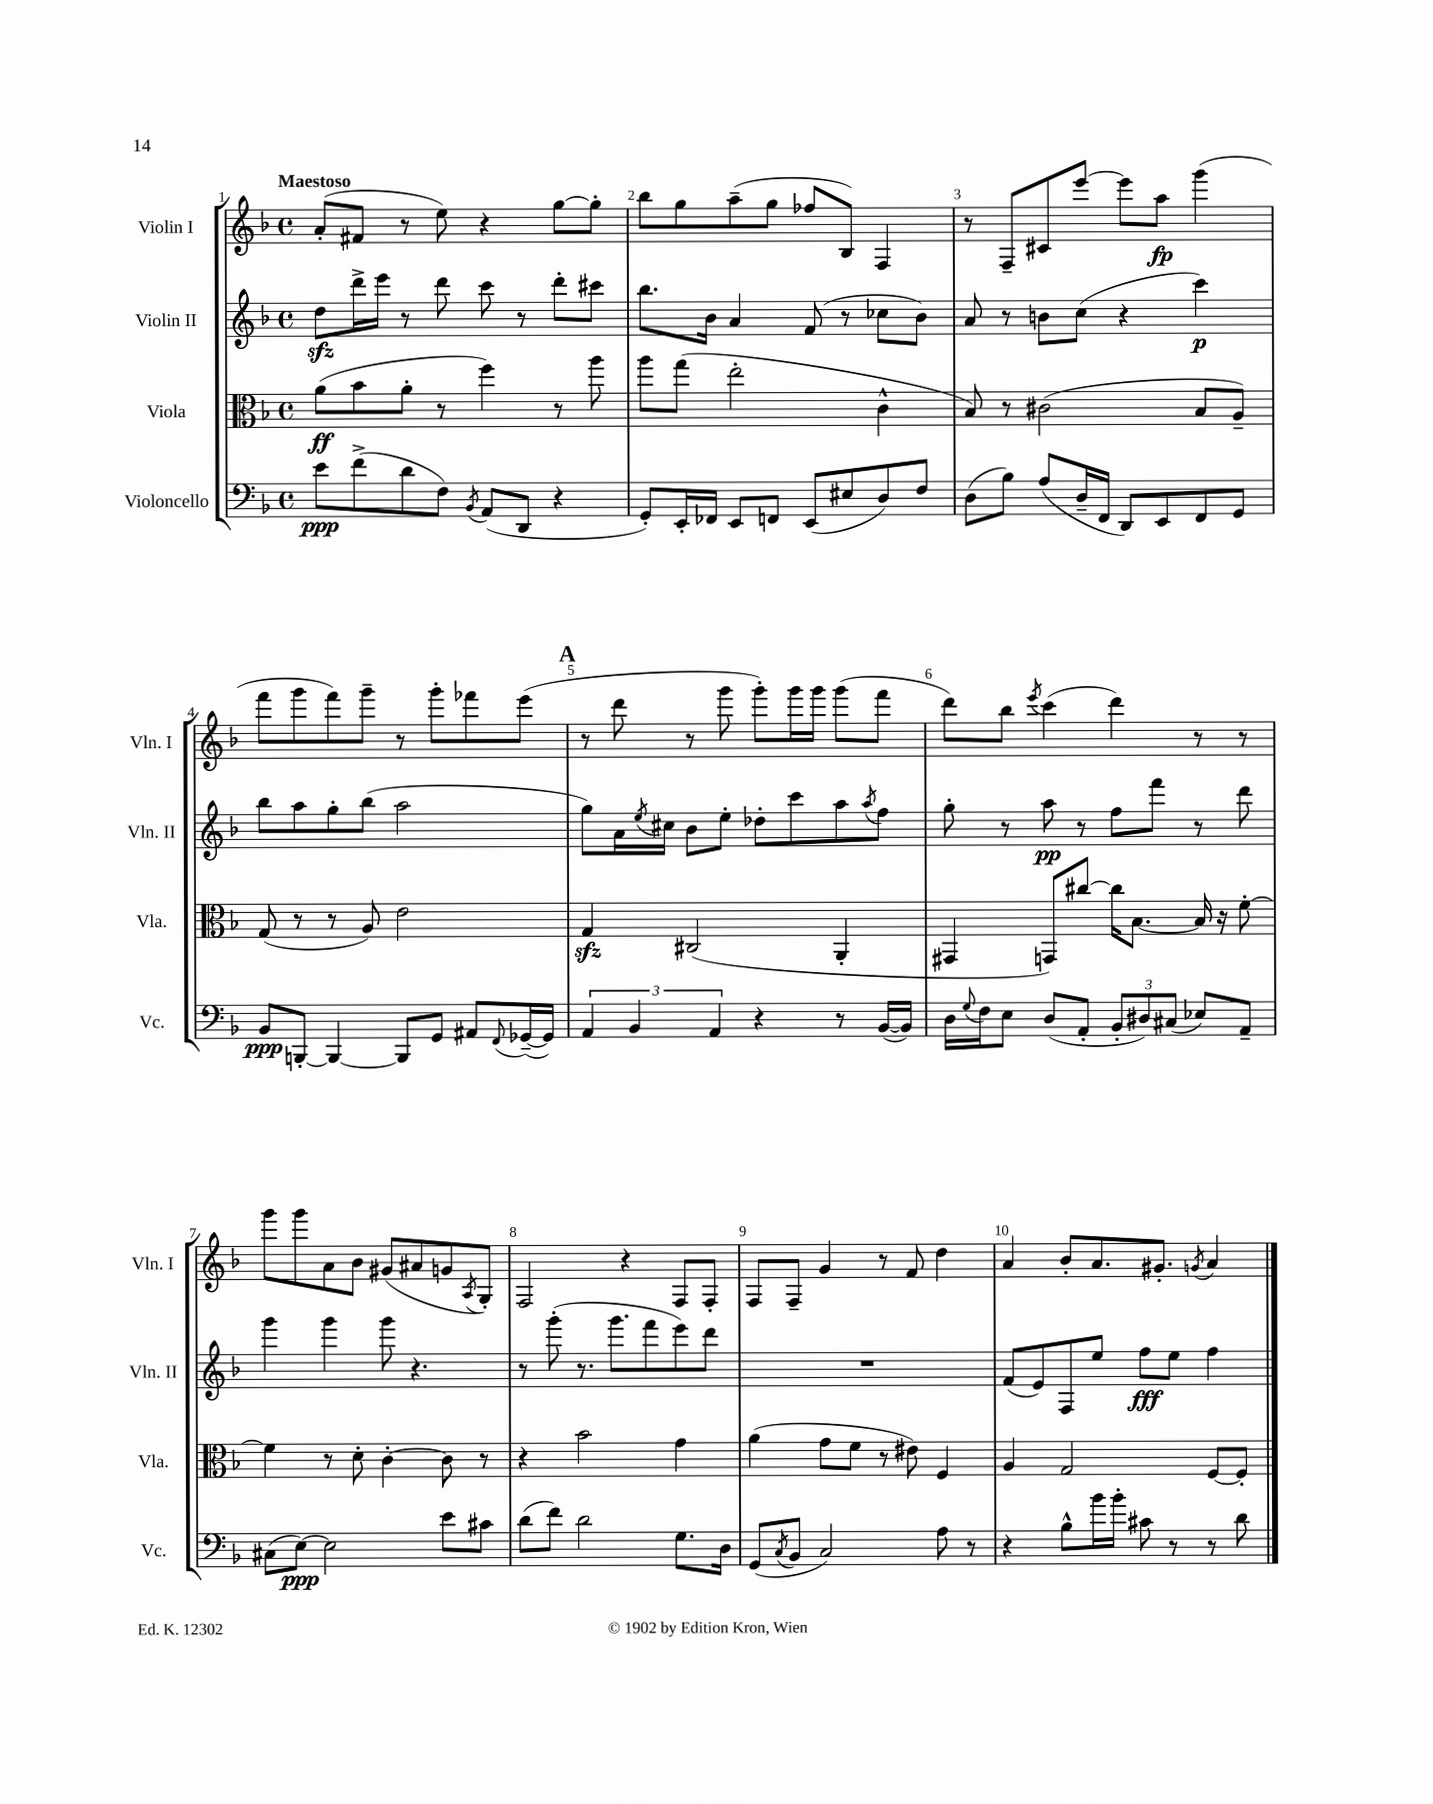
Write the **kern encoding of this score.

**kern	**kern	**kern	**kern
*staff4	*staff3	*staff2	*staff1
*clefF4	*clefC3	*clefG2	*clefG2
*k[b-]	*k[b-]	*k[b-]	*k[b-]
*M4/4	*M4/4	*M4/4	*M4/4
*met(c)	*met(c)	*met(c)	*met(c)
8e	(8a	8dd	(8a'
(8f^	8b-	16ddd^	8f#
.	.	16eee	.
8d	8a'	8r	8r
8F)	8r	8ddd	8ee)
8qBB-	.	.	.
(8AA	4ff)	8ccc	4r
8DD	.	8r	.
4r	8r	8ddd'	[8gg
.	8aa	8ccc#	8gg']
=	=	=	=
8GG')	8aa	8.bb-	8bb-
16EE'	(8gg	.	8gg
16FF-	.	16b-	.
8EE	2ee'	4a	(8aa~
8FF	.	.	8gg
(8EE	.	(8f	8ff-
8E#	.	8r	8B-)
8D)	4c^^	8cc-	4F
8F	.	8b-)	.
=	=	=	=
(8D	8B-)	8a	8r
8B-)	8r	8r	8F~
(8A	(2c#	8b	8c#
16D~	.	(8cc	[8eee
16FF	.	.	.
8DD)	.	4r	8eee]
8EE	.	.	8aa
8FF	8B-	4ccc)	(4ggg
8GG	8A~)	.	.
=	=	=	=
8BB-	(8G	8bb-	8fff
[8BBB'	8r	8aa	8ggg
4BBB_	8r	8gg'	8fff)
.	8A)	(8bb-	8ggg~
8BBB]	2e	2aa	8r
8GG	.	.	8ggg'
8AA#	.	.	8fff-
8qqFF	.	.	.
([16GG-~	.	.	(8eee
16GG-])	.	.	.
=	=	=	=
6AA	4G	8gg)	8r
.	.	16a	8ddd
6BB-	.	.	.
.	.	8qee	.
.	.	16cc#	.
.	(2C#	8b-	8r
6AA	.	.	.
.	.	8ee'	8ggg
4r	.	8dd-'	8ggg')
.	.	8ccc	16ggg
.	.	.	16ggg
8r	4AA'	8aa	(8ggg
.	.	8qaa	.
([16BB-	.	8ff	8fff
16BB-])	.	.	.
=	=	=	=
16D	4GG#	8gg'	8ddd)
8qqG	.	.	.
16F	.	.	.
8E	.	8r	8bb-
.	.	.	8qeee
(8D	8GG)	8aa	(4ccc
8AA'	[8cc#	8r	.
12BB-'	16cc#]	8ff	4ddd)
.	[8.B-	.	.
12D#)	.	.	.
.	.	8fff	.
(12C#	.	.	.
8E-)	16B-]	8r	8r
.	16r	.	.
8AA~	[8f'	8ddd	8r
=	=	=	=
(8C#	4f]	4ggg	8ggg
[8E)	.	.	8ggg
2E]	8r	4ggg	8a
.	8d'	.	8b-
.	[4c'	8ggg	(8g#
.	.	4.r	8a#
8e	8c]	.	8g
.	.	.	8qA
8c#	8r	.	8G')
=	=	=	=
(8d	4r	8r	2F
8f)	.	(8ggg'	.
2d	2b-	8.r	.
.	.	8.ggg	.
.	.	.	4r
.	.	8fff	.
8.G	4g	8eee)	8F
.	.	8ddd	8F'
16D	.	.	.
=	=	=	=
(8GG	(4a	1r	8F
8qC	.	.	.
8BB-	.	.	8F~
2C)	8g	.	4g
.	8f	.	.
.	8r	.	8r
.	8e#)	.	8f
8A	4F	.	4dd
8r	.	.	.
=	=	=	=
4r	4A	(8f	4a
.	.	8e)	.
8B-^^	2G	8F	8b-'
16b-	.	8ee	8.a
16b-'	.	.	.
8c#	.	8ff	.
.	.	.	8.g#'
8r	.	8ee	.
.	.	.	8qg
8r	[8F	4ff	4a
8d	8F']	.	.
==	==	==	==
*-	*-	*-	*-
